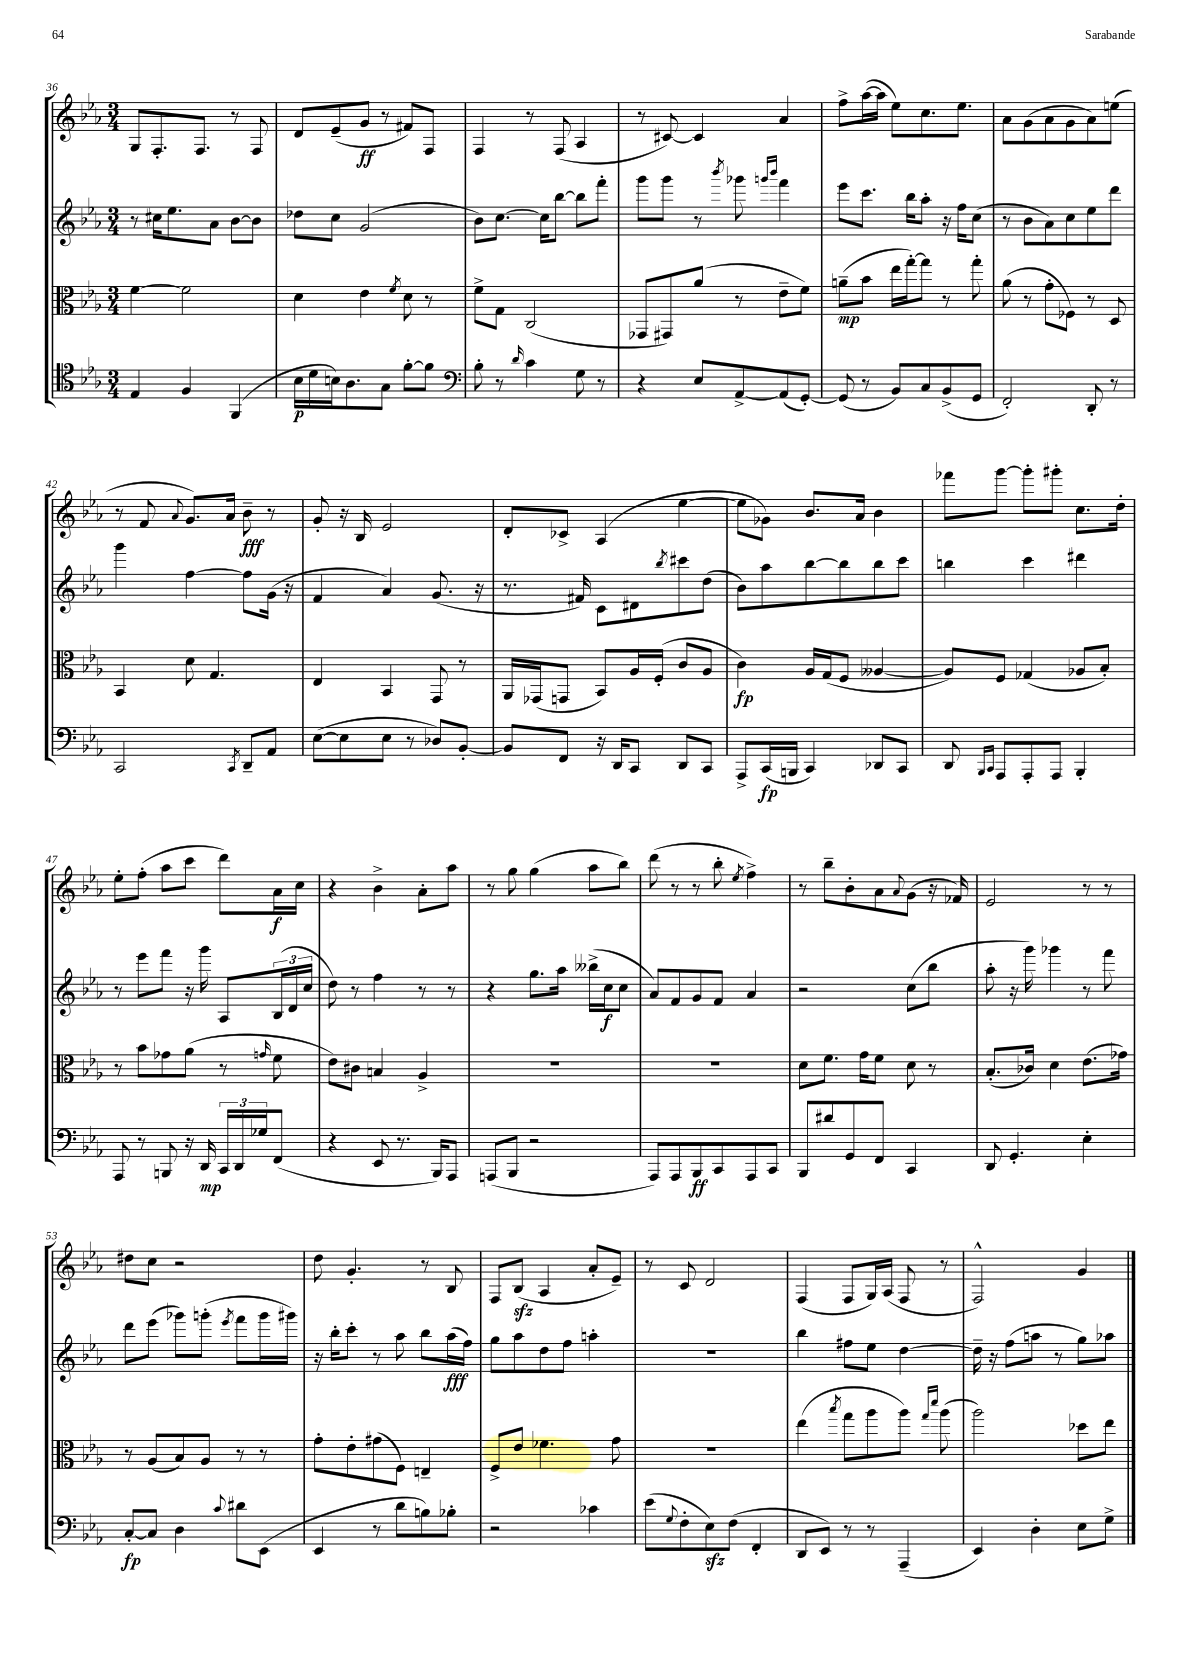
<<
\new StaffGroup <<
\new Staff = "s0" {
    \clef treble \key ees \major \numericTimeSignature \time 3/4
    g8 f8.-. f8. r8 f8 |
    d'8 ees'8--( g'8\ff r8 fis'8) f8 |
    f4 r8 f8( aes4 |
    r8 cis'8~) cis'4 aes'4 |
    f''8-> aes''16~( aes''16 ees''8) c''8. ees''8. |
    aes'8 g'8( aes'8 g'8 aes'8) e''8( |
    r8 f'8 \appoggiatura { aes'8 } g'8.) aes'16 bes'8--\fff r8 |
    g'8-. r16 bes16 ees'2 |
    d'8-. ces'8-> aes4( ees''4~ |
    ees''8 ges'8) bes'8. aes'16 bes'4 |
    fes'''8 g'''8~ g'''8-. gis'''8-. c''8. d''16-. |
    ees''8-. f''8-.( aes''8 c'''8 d'''8) aes'16\f c''16 |
    r4 bes'4-> aes'8-. aes''8 |
    r8 g''8 g''4( aes''8 bes''8) |
    d'''8( r8 r8 bes''8-. \acciaccatura { ees''8 } f''4->) |
    r8 bes''8-- bes'8-. aes'8 \appoggiatura { aes'8 } g'8( r16 fes'16) |
    ees'2 r8 r8 |
    dis''8 c''8 r2 |
    d''8 g'4.-. r8 bes8 |
    f8 bes8\sfz( aes4 aes'8-. ees'8--) |
    r8 c'8 d'2 |
    f4( f8 g16) aes16( f8 r8 |
    f2-^) g'4 \bar "|." |
}
\new Staff = "s1" {
    \clef treble \key ees \major \numericTimeSignature \time 3/4
    r8 cis''16 ees''8. aes'8 bes'8~ bes'8 |
    des''8 c''8 g'2( |
    bes'8) c''8.~ c''16 bes''8~ bes''8 f'''8-. |
    g'''8 g'''8 r8 \acciaccatura { bes'''8 } ges'''8 \grace { g'''16 bes'''16 } f'''4 |
    ees'''8 c'''8. bes''16 aes''8-. r16 f''16 c''8( |
    r8 bes'8 aes'8) c''8 ees''8 d'''8 |
    g'''4 f''4~ f''8 g'16( r16 |
    f'4 aes'4) g'8.( r16 |
    r8. fis'16) c'8 dis'8 \acciaccatura { bes''8 } cis'''8 d''8( |
    bes'8) aes''8 bes''8~ bes''8 bes''8 c'''8 |
    b''4 c'''4 dis'''4 |
    r8 ees'''8 f'''8 r16 g'''16 aes8 \tuplet 3/2 { bes16( d'16 c''16 } |
    d''8) r8 f''4 r8 r8 |
    r4 g''8. aes''16 beses''16->( c''16\f c''8 |
    aes'8) f'8 g'8 f'8 aes'4 |
    r2 c''8( bes''8 |
    aes''8-. r16 g'''16) ges'''4 r8 f'''8 |
    d'''8 ees'''8( ges'''8) g'''8-.( \acciaccatura { ees'''8 } f'''8 g'''16 gis'''16) |
    r16 bes''16-. c'''8-. r8 aes''8 bes''8 aes''16\fff( f''16) |
    g''8 aes''8 d''8 f''8 a''4-. |
    R2. |
    bes''4 fis''8 ees''8 d''4~ |
    d''16-- r16 f''8( a''8 r8 g''8) aes''8 \bar "|." |
}
\new Staff = "s2" {
    \clef alto \key ees \major \numericTimeSignature \time 3/4
    f'4~ f'2 |
    d'4 ees'4 \acciaccatura { f'8 } d'8 r8 |
    f'8-> g8 c2( |
    ges,8 gis,8) aes'8( r8 ees'8-- f'8) |
    a'8--\mp( bes'8 ees''16 g''16~-.) g''8 r8 g''8-. |
    aes'8( r8 g'8-. fes8) r8 d8 |
    bes,4 d'8 g4. |
    ees4 bes,4 g,8 r8 |
    aes,16 ges,16( g,8 bes,8) aes16 f16-.( c'8 aes8 |
    c'4\fp) aes16 g16( f8 aeses4~ |
    aeses8) f8 ges4( aes8 bes8-.) |
    r8 bes'8 ges'8 aes'8( r8 \grace { g'16 } f'8 |
    ees'8) cis'8 b4 aes4-> |
    R2. |
    R2. |
    d'8 f'8. g'16 f'8 d'8 r8 |
    bes8.-.( ces'16) d'4 ees'8.( ges'16) |
    r8 aes8( bes8) aes8 r8 r8 |
    g'8-. ees'8-. gis'8( f8) e4-- |
    f8-> ees'8 fes'4. g'8 |
    R2. |
    ees''4( \acciaccatura { bes''8 } g''8 aes''8 aes''8) \grace { g''16 d'''16 } aes''8( |
    aes''2) des''8 ees''8 \bar "|." |
}
\new Staff = "s3" {
    \clef tenor \key ees \major \numericTimeSignature \time 3/4
    ees4 f4 f,4( |
    bes16\p d'16 b16) aes8. g8 f'8~-. f'8 |
    \clef bass bes8-. r8 \grace { d'16 } c'4 g8 r8 |
    r4 ees8 aes,8~-> aes,8( g,8~-.) |
    g,8( r8 bes,8) c8 bes,8->( g,8 |
    f,2-.) d,8-. r8 |
    c,2 \acciaccatura { c,8 } d,8-- aes,8 |
    ees8~( ees8 ees8 r8 des8) bes,8~-. |
    bes,8 f,8 r16 d,16 c,8 d,8 c,8 |
    aes,,8-> c,16\fp( b,,16 c,4) des,8 c,8 |
    d,8 \grace { bes,,16 c,16 } aes,,8 aes,,8-. aes,,8 bes,,4-. |
    aes,,8 r8 b,,8 r16 d,16\mp \tuplet 3/2 { c,16 d,16 ges16 } f,8( |
    r4 ees,8 r8. bes,,16) aes,,8 |
    a,,8( bes,,8 r2 |
    aes,,8) aes,,8 bes,,8\ff c,8 aes,,8 c,8 |
    bes,,8 dis'8 g,8 f,8 c,4 |
    d,8 g,4.-. ees4-. |
    c8~-.\fp c8 d4 \appoggiatura { c'8 } dis'8 ees,8( |
    ees,4 r8 d'8 b8) bes8-. |
    r2 ces'4 |
    ees'8( \appoggiatura { g8 } f8-. ees8\sfz) f8( f,4-. |
    d,8 ees,8) r8 r8 aes,,4--( |
    ees,4) d4-. ees8 g8-> \bar "|." |
}
>>
>>
\layout { \context { \Score currentBarNumber = #36 } }
